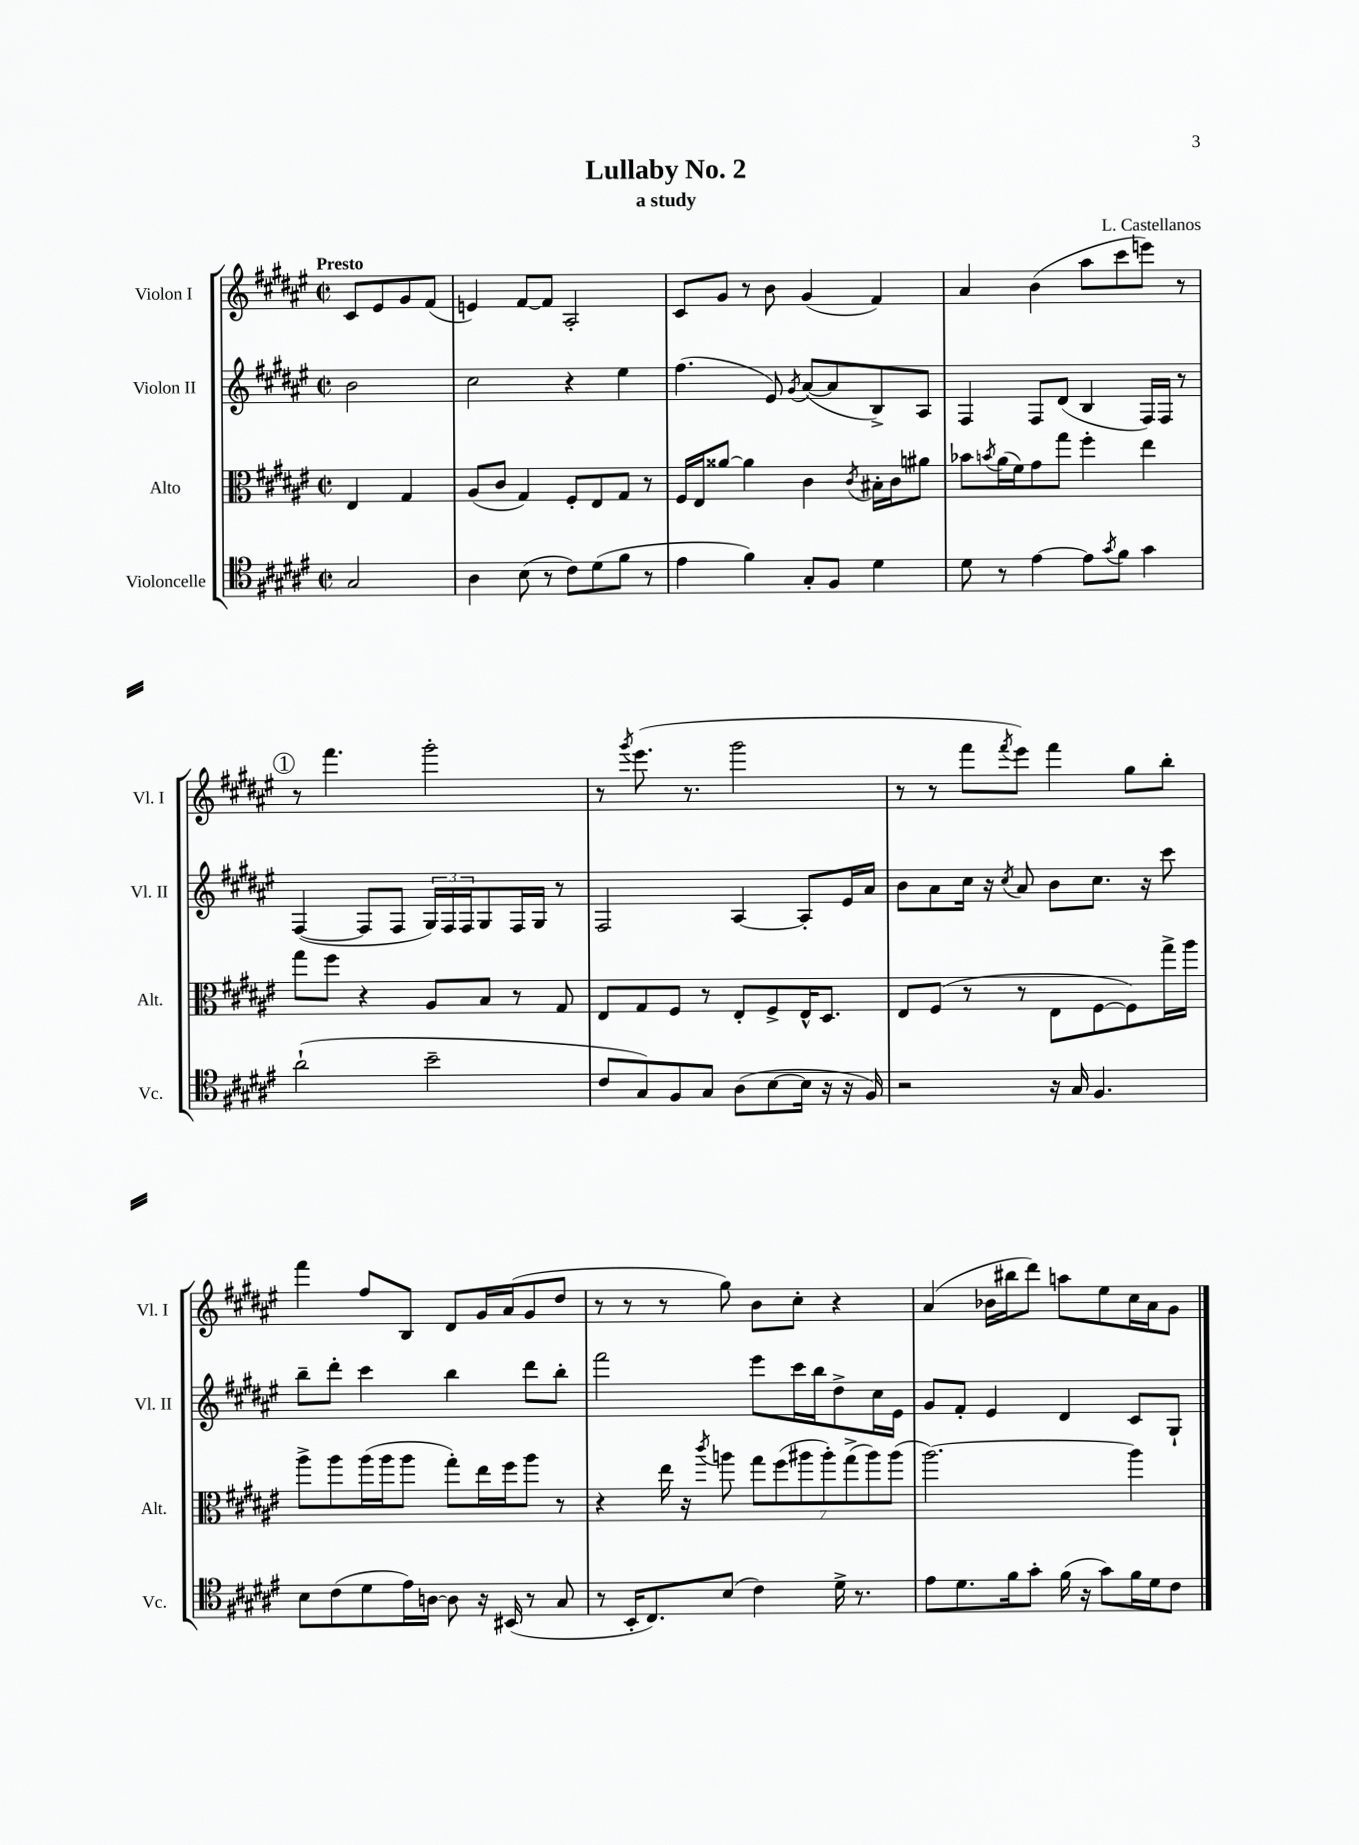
\header { title = "Lullaby No. 2" composer = "L. Castellanos" subtitle = "a study" }
<<
\new StaffGroup <<
\new Staff = "s0" \with { instrumentName = "Violon I" shortInstrumentName = "Vl. I" } {
    \clef treble \key fis \major \defaultTimeSignature \time 2/2 \partial 2 \tempo "Presto"
    cis'8 eis'8 gis'8 fis'8( |
    e'4) fis'8~ fis'8 ais2-. |
    cis'8 gis'8 r8 b'8 gis'4( fis'4) |
    ais'4 b'4( ais''8 cis'''8 e'''8) r8 |
    \mark \markup { \circle "1" } r8 fis'''4. gis'''2-. |
    r8 \acciaccatura { gis'''8 } eis'''8.( r8. gis'''2 |
    r8 r8 fis'''8 \acciaccatura { fis'''8 } eis'''8) fis'''4 gis''8 b''8-. |
    fis'''4 fis''8 b8 dis'8 gis'16 ais'16( gis'8 dis''8 |
    r8 r8 r8 gis''8) b'8 cis''8-. r4 |
    ais'4( bes'16 bis''16 dis'''8) a''8 eis''8 cis''16 ais'16 gis'8 \bar "|." |
}
\new Staff = "s1" \with { instrumentName = "Violon II" shortInstrumentName = "Vl. II" } {
    \clef treble \key fis \major \defaultTimeSignature \time 2/2 \partial 2
    b'2 |
    cis''2 r4 eis''4 |
    fis''4.( eis'8) \acciaccatura { gis'8 } ais'8~( ais'8 b8->) ais8 |
    fis4 fis8 dis'8( b4 fis16) fis16 r8 |
    \mark \markup { \circle "1" } fis4~( fis8 fis8 \tuplet 3/2 { gis16) fis16 fis16 } gis8 fis16 gis16 r8 |
    fis2 ais4~ ais8-. eis'16 ais'16 |
    b'8 ais'8 cis''16 r16 \acciaccatura { cis''8 } ais'8 b'8 cis''8. r16 cis'''8 |
    b''8-- dis'''8-. cis'''4 b''4 dis'''8 b''8-. |
    fis'''2 eis'''8 cis'''16 b''16 dis''8-> cis''16 eis'16 |
    gis'8 fis'8-. eis'4 dis'4 cis'8 gis8-! \bar "|." |
}
\new Staff = "s2" \with { instrumentName = "Alto" shortInstrumentName = "Alt." } {
    \clef alto \key fis \major \defaultTimeSignature \time 2/2 \partial 2
    eis4 gis4 |
    ais8( cis'8 gis4) fis8-. eis8 gis8 r8 |
    fis16 eis16 aisis'8~ aisis'4 cis'4 \acciaccatura { cis'8 } bis16-. cis'16 ais'8 |
    bes'8 \acciaccatura { b'8 } ais'16( fis'16) gis'8 gis''8 fis''4-. eis''4 |
    \mark \markup { \circle "1" } gis''8 fis''8 r4 ais8 b8 r8 gis8 |
    eis8 gis8 fis8 r8 eis8-. fis8-> eis16-^ dis8. |
    eis8 fis8( r8 r8 eis8 fis8~ fis8) gis''16-> ais''16 |
    ais''8-> ais''8 ais''16( ais''16 ais''8 gis''8-.) eis''16 fis''16 ais''8 r8 |
    r4 eis''16 r16 \acciaccatura { cis'''8 } a''8 \tuplet 7/4 { gis''8 fis''8( ais''8 ais''8-.) gis''8->( ais''8) ais''8( } |
    ais''2.~) ais''4 \bar "|." |
}
\new Staff = "s3" \with { instrumentName = "Violoncelle" shortInstrumentName = "Vc." } {
    \clef tenor \key fis \major \defaultTimeSignature \time 2/2 \partial 2
    gis2 |
    ais4 b8( r8 cis'8) dis'8( fis'8 r8 |
    eis'4 fis'4) gis8-. fis8 dis'4 |
    dis'8 r8 eis'4~ eis'8 \acciaccatura { gis'8 } fis'8 gis'4 |
    \mark \markup { \circle "1" } ais'2-!( b'2-- |
    cis'8 gis8) fis8 gis8 ais8( b8~ b16 r16 r16 fis16) |
    r2 r16 gis16 fis4. |
    b8 cis'8( dis'8 eis'16) a16~ a8 r16 bis,16( r8 gis8 |
    r8 b,16-. cis8.) b8( cis'4) dis'16-> r8. |
    eis'8 dis'8. fis'16 gis'8-. fis'16( r16 gis'8) fis'16 dis'16 cis'8 \bar "|." |
}
>>
>>
\layout { \context { \Score \remove "Bar_number_engraver" } }
